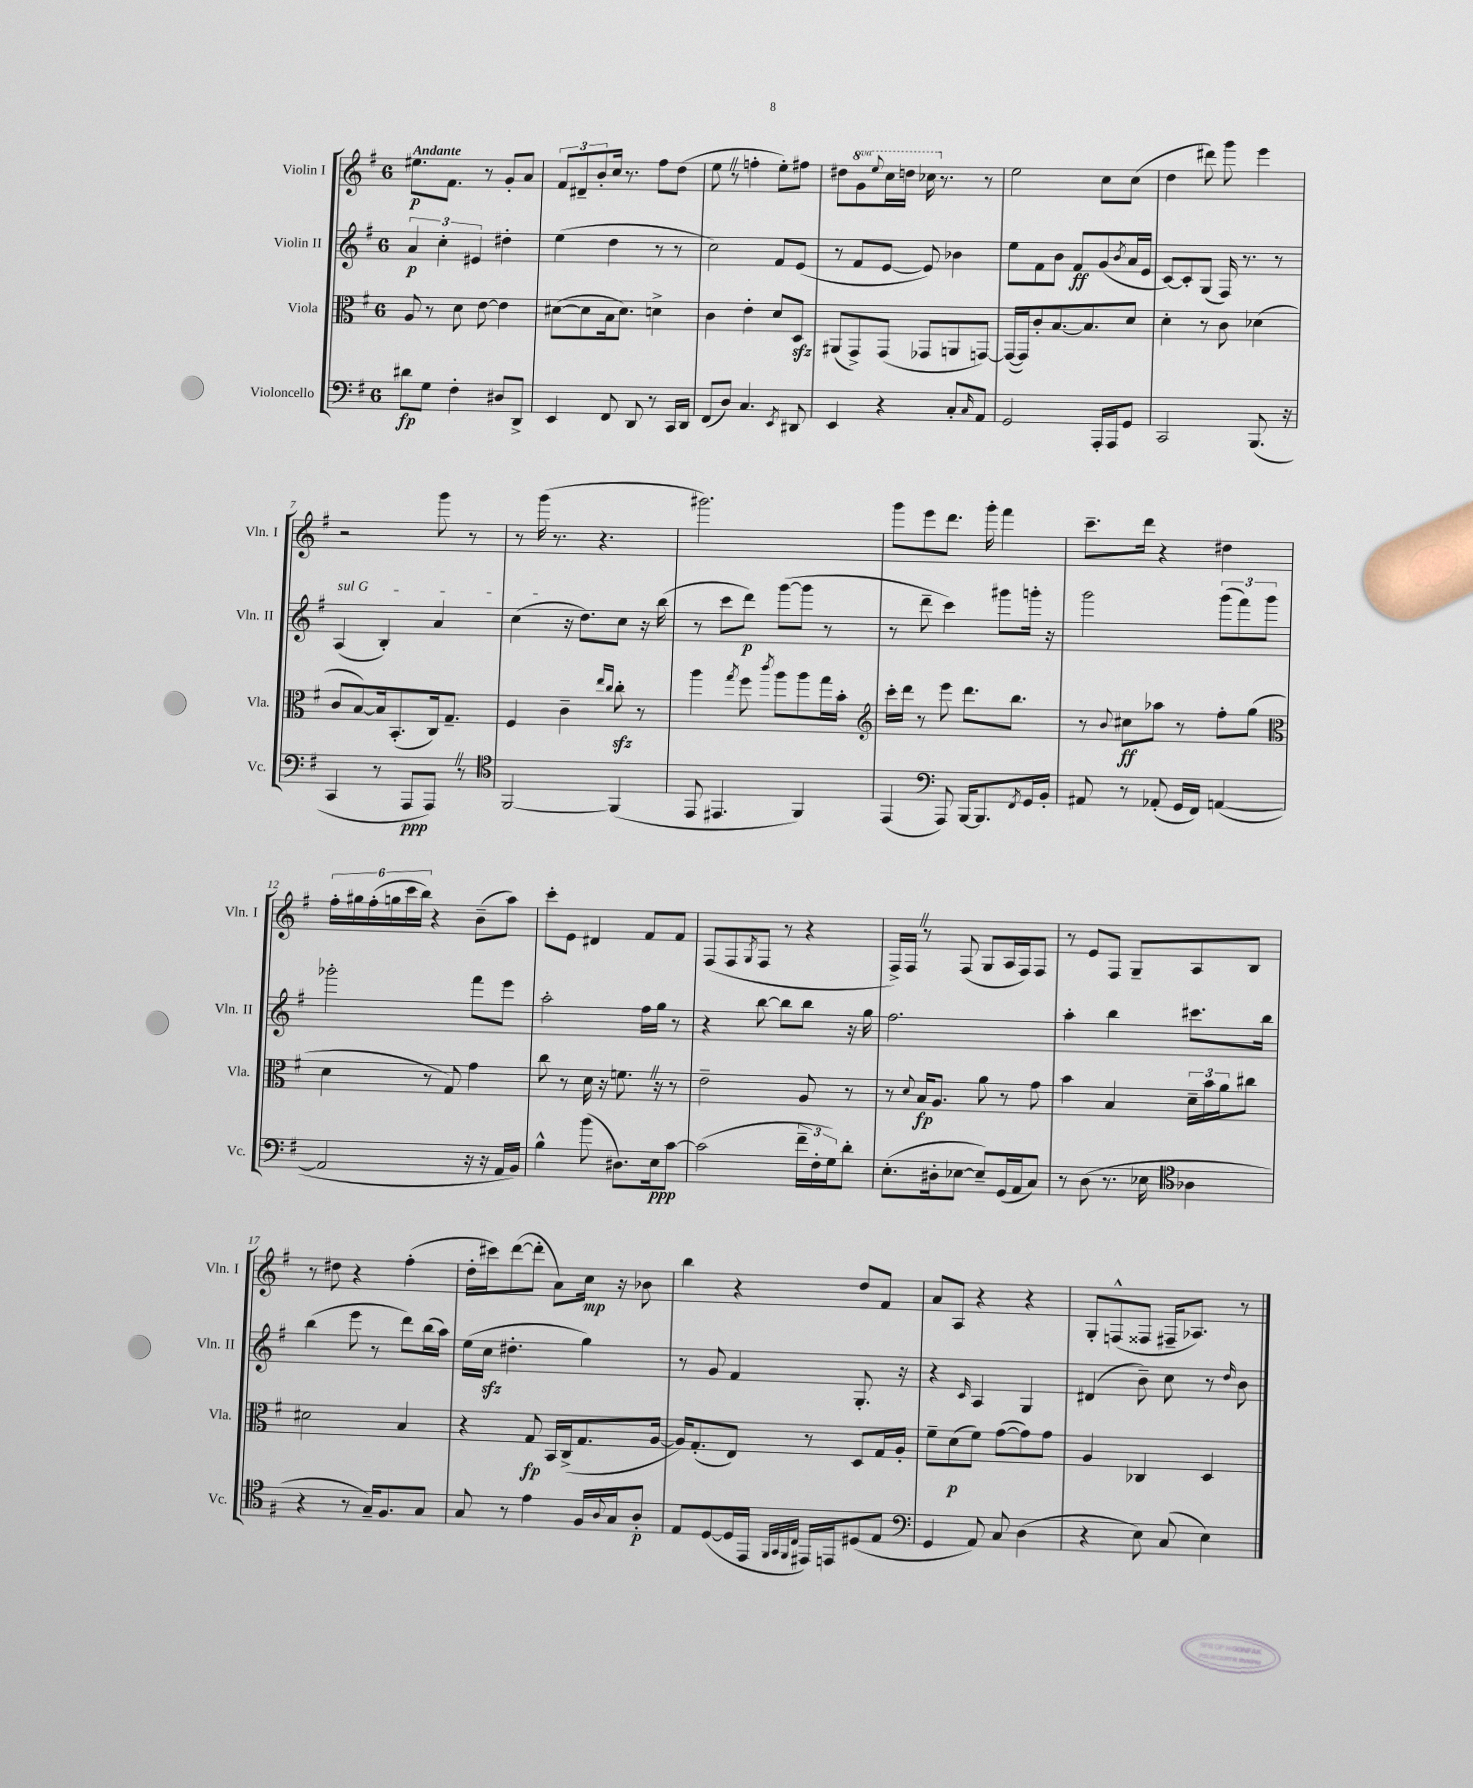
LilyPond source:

<<
\new StaffGroup <<
\new Staff = "s0" \with { instrumentName = "Violin I" shortInstrumentName = "Vln. I" } {
    \clef treble \key g \major \once \override Staff.TimeSignature.style = #'single-digit \time 6/8 \set Staff.ottavationMarkups = #ottavation-simple-ordinals \tempo "Andante"
    eis''8.\p fis'8. r8 g'8-. a'8 |
    \tuplet 3/2 { fis'8 dis'8-- b'8-. } c''16 r8. fis''8 d''8( |
    e''8 \once \override BreathingSign.text = \markup { \musicglyph "scripts.caesura.straight" } \breathe r8 f''4-. e''8-.) fis''8 |
    dis''8 \ottava #1 g''8 \appoggiatura { e'''8 } c'''16 d'''!16 ces'''16 \ottava #0 r8. r8 |
    e''2 c''8 c''8( |
    d''4 dis'''8) g'''8 e'''4 |
    r2 g'''8 r8 |
    r8 g'''16( r8. r4. |
    gis'''2.) |
    g'''8 e'''8 d'''8. g'''16-. fis'''4 |
    c'''8.-- d'''16 r4 dis''4 |
    \tuplet 6/4 { fis''16-. gis''16 fis''16-.( g''16 c'''16 b''16) } r4 b'8--( a''8) |
    c'''8-. e'8 dis'4 fis'8 fis'8 |
    fis8( fis8 \acciaccatura { g8 } fis8 r8 r4 |
    fis16->) fis16 \once \override BreathingSign.text = \markup { \musicglyph "scripts.caesura.straight" } \breathe r8 fis8( g8 a16 fis16) fis8 |
    r8 e'8 fis8 g8-- a8 b8 |
    r8 dis''8 r4 fis''4-.( |
    d''16-. cis'''16) d'''8~( d'''8-. a'8) c''16\mp r16 bes'8 |
    b''4 r4 d''8 fis'8 |
    a'8 a8 r4 r4 |
    g8-. f8-^( fisis8 fis16-- aes8.) r8 \bar "|." |
}
\new Staff = "s1" \with { instrumentName = "Violin II" shortInstrumentName = "Vln. II" } {
    \clef treble \key g \major \once \override Staff.TimeSignature.style = #'single-digit \time 6/8
    \tuplet 3/2 { a'4\p c''4-. eis'4 } dis''4-. |
    e''4( d''4 r8 r8 |
    c''2) fis'8 e'8( |
    r8 fis'8 e'8~ e'8) bes'4 |
    e''8 fis'8 b'8 fis'8\ff g'8( \acciaccatura { b'8 } a'16 e'16 |
    c'8~) c'8-. g8( fis16) r8. r8 |
    \once \override TextSpanner.bound-details.left.text = \markup { \italic "sul G" } a4\startTextSpan( b4-.) a'4 |
    c''4\stopTextSpan( r16 d''8.) c''8 r16 b''16( |
    r8 c'''8 d'''8\p) g'''8~( g'''8 r8 |
    r8 d'''8-- c'''4) gis'''8 g'''16-. r16 |
    g'''2 \tuplet 3/2 { g'''8( fis'''8) g'''8 } |
    ges'''2-. fis'''8 e'''8 |
    a''2-. fis''16 g''16 r8 |
    r4 b''8~ b''8 b''8 r16 g''16 |
    fis''2. |
    a''4-. b''4 cis'''8. b''16 |
    b''4( e'''8 r8 d'''8) b''16( a''16) |
    e''16( c''16\sfz dis''4.-. g''4) |
    r8 g'8 fis'4 g8.-. r16 |
    r4 \grace { c'16 } a4 g4 |
    dis'4( b'8--) c''8 r8 \grace { d''16 } b'8 \bar "|." |
}
\new Staff = "s2" \with { instrumentName = "Viola" shortInstrumentName = "Vla." } {
    \clef alto \key g \major \once \override Staff.TimeSignature.style = #'single-digit \time 6/8
    a8 r8 d'8 e'8~ e'4 |
    dis'8~( dis'8 b16 dis'8.) d'4-> |
    c'4 e'4-. d'8 d8\sfz |
    ais,8( g,8->) g,8( ges,8 a,8 g,8~) |
    g,16~( g,16) c'8-. b8.~ b8. d'8 |
    d'4-. r8 c'8 des'4( |
    c'8 b8~) b16 b,8.-.( c16) g8.-- |
    fis4 c'4-- \grace { e''16 c''16 } c''8-.\sfz r8 |
    a''4 \acciaccatura { g''8 } fis''8 \acciaccatura { c'''8 } a''8 a''8 g''16 b'16-. |
    \clef treble c'''16-. d'''16 r8 e'''8 d'''8. b''8. |
    r8 \appoggiatura { b'8 } cis''8\ff aes''8 r8 fis''8-. g''8( |
    \clef alto d'4 r8 g8) g'4 |
    c''8 r8 d'16 r16 f'8. \once \override BreathingSign.text = \markup { \musicglyph "scripts.caesura.straight" } \breathe r16 r8 |
    e'2-- a8 r8 |
    r8 \appoggiatura { d'8 } b16\fp a8. a'8 r8 g'8 |
    b'4 b4 \tuplet 3/2 { d'16-- b'16 a'16 } cis''8 |
    dis'2 b4 |
    r4 g8\fp b,16 c16->( g8. a16~ |
    a16) g8.-.( e8) r8 d8 g16 a16-. |
    fis'8-- d'8\p( fis'8) g'8~( g'8) g'8 |
    a4 ces4 d4 \bar "|." |
}
\new Staff = "s3" \with { instrumentName = "Violoncello" shortInstrumentName = "Vc." } {
    \clef bass \key g \major \once \override Staff.TimeSignature.style = #'single-digit \time 6/8
    dis'8\fp g8 fis4-. dis8 d,8-> |
    e,4 fis,8 d,8 r8 c,16 d,16 |
    fis,8( d8) c4. \acciaccatura { e,8 } dis,8 |
    e,4 r4 c8-. \grace { c16 } a,8 |
    g,2 a,,16-. a,,16 g,8 |
    c,2 b,,8.( r16 |
    c,4 r8 a,,8\ppp a,,8) \once \override BreathingSign.text = \markup { \musicglyph "scripts.caesura.straight" } \breathe r8 |
    \clef tenor fis,2~ fis,4( |
    e,8 eis,4. fis,4) |
    e,4( \clef bass a,,8) b,,16~ b,,8. \acciaccatura { fis,8 } g,16 b,16-. |
    ais,8 r8 aes,8-.( g,16 fis,16) a,4~( |
    a,2 r16 r16 a,16 b,16) |
    b4-^ b'8( dis8.) e16\ppp c'8~ |
    c'2( \tuplet 3/2 { fis'16-- fis16-. g16) } d'8-. |
    e8.-.( dis16-. ees8~ ees8--) g,16( a,16 c8) |
    r8 d8( r8. ees16 \clef tenor aes4 |
    r4 r8 g16--) fis8. g8 |
    g8 r8 e'4 fis16 \appoggiatura { a8 } g16 a8-.\p |
    e8 d8~( d16 e,16 \grace { fis,32 g,32 fis,32 c32 } eis,16) e,16 dis8( e8 |
    \clef bass g,4 a,8) c8 d4( |
    r4 e8) c8( e4) \bar "|." |
}
>>
>>
